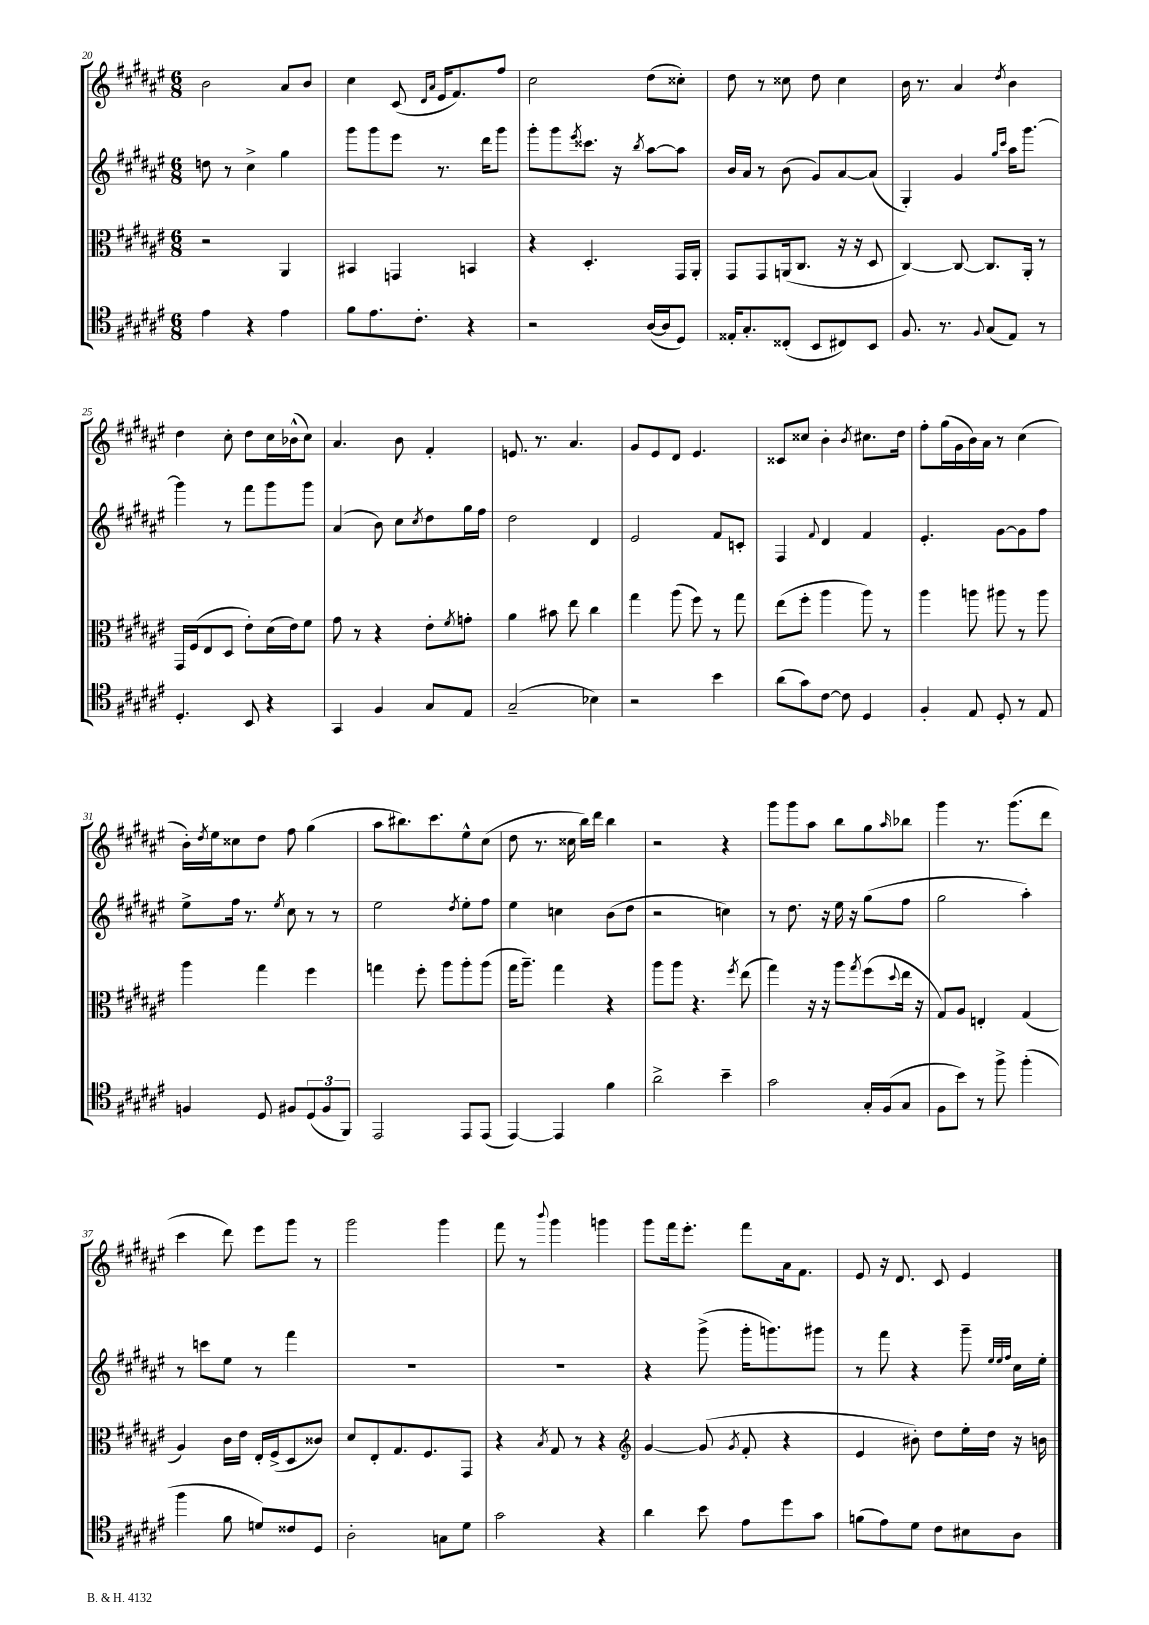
<<
\new StaffGroup <<
\new Staff = "s0" {
    \clef treble \key fis \major \numericTimeSignature \time 6/8
    b'2 ais'8 b'8 |
    cis''4 cis'8( \grace { dis'16 ais'16 } eis'16 fis'8.) fis''8 |
    cis''2 dis''8( cisis''8-.) |
    dis''8 r8 cisis''8 dis''8 cisis''4 |
    b'16 r8. ais'4 \acciaccatura { dis''8 } b'4 |
    dis''4 cis''8-. dis''8 cis''16 bes'16-^( cis''8) |
    ais'4. b'8 fis'4-. |
    e'8. r8. ais'4. |
    gis'8 eis'8 dis'8 eis'4. |
    cisis'8 cisis''8 b'4-. \acciaccatura { b'8 } cis''8. dis''16 |
    fis''8-. gis''16( gis'16 b'16) ais'16 r8 cis''4( |
    b'16-.) \acciaccatura { dis''8 } eis''16 cisis''8 dis''8 fis''8 gis''4( |
    ais''8 bis''8.) cis'''8. eis''8-^ cis''8( |
    dis''8 r8. cisis''16 b''16) dis'''16 b''4 |
    r2 r4 |
    gis'''8 gis'''8 ais''8 b''8 gis''8 \grace { ais''16 } bes''8 |
    gis'''4 r8. gis'''8.( dis'''8 |
    cis'''4 dis'''8) eis'''8 gis'''8 r8 |
    gis'''2 gis'''4 |
    fis'''8 r8 \appoggiatura { b'''8 } gis'''4 g'''4 |
    gis'''8 fis'''16 eis'''8.-. fis'''8 ais'16 fis'8. |
    eis'8 r16 dis'8. cis'8 eis'4 \bar "|." |
}
\new Staff = "s1" {
    \clef treble \key fis \major \numericTimeSignature \time 6/8
    d''8 r8 cis''4-> gis''4 |
    gis'''8 gis'''8 eis'''8 r8. dis'''16 gis'''8 |
    gis'''8-. gis'''8 \acciaccatura { eis'''8 } cisis'''8. r16 \acciaccatura { b''8 } ais''8~ ais''8 |
    b'16 ais'16 r8 b'8( gis'8) ais'8~ ais'8( |
    gis4-.) gis'4 \grace { gis''16 cis'''16 } ais''16 gis'''8.~ |
    gis'''4 r8 fis'''8 gis'''8 gis'''8 |
    ais'4( b'8) cis''8 \acciaccatura { cis''8 } dis''8 gis''16 fis''16 |
    dis''2 dis'4 |
    eis'2 fis'8 c'8-. |
    fis4 \appoggiatura { fis'8 } dis'4 fis'4 |
    eis'4.-. gis'8~ gis'8 fis''8 |
    eis''8-> fis''16 r8. \acciaccatura { eis''8 } cis''8 r8 r8 |
    eis''2 \acciaccatura { dis''8 } eis''8-. fis''8 |
    eis''4 c''4 b'8( dis''8 |
    r2 c''4) |
    r8 dis''8. r16 eis''16 r16 gis''8( fis''8 |
    gis''2 ais''4-.) |
    r8 c'''8 eis''8 r8 fis'''4 |
    R2. |
    R2. |
    r4 gis'''8->( gis'''16-. g'''8.) gis'''8 |
    r8 fis'''8 r4 gis'''8-- \grace { eis''32 eis''32 fis''32 } cis''16 eis''16-. \bar "|." |
}
\new Staff = "s2" {
    \clef alto \key fis \major \numericTimeSignature \time 6/8
    r2 ais,4 |
    bis,4 g,4 b,4 |
    r4 dis4.-. gis,16 ais,16-. |
    gis,8 gis,8 a,16( cis8. r16 r16 dis8 |
    cis4~) cis8~ cis8. ais,16-. r8 |
    gis,16 fis16( eis8 dis8 eis'8-.) dis'16( eis'16) fis'8 |
    gis'8 r8 r4 eis'8-. \acciaccatura { fis'8 } g'8-. |
    ais'4 bis'8 eis''8 cis''4 |
    gis''4 ais''8( fis''8) r8 gis''8 |
    eis''8( fis''8-. ais''4 ais''8) r8 |
    ais''4 a''8 ais''8 r8 ais''8 |
    ais''4 gis''4 fis''4 |
    g''4 fis''8-. ais''8 ais''8-. ais''8( |
    gis''16 ais''8.--) gis''4 r4 |
    ais''8 ais''8 r4. \acciaccatura { fis''8 } eis''8( |
    gis''4) r16 r16 ais''8 \acciaccatura { gis''8 } fis''8( \appoggiatura { dis''8 } eis''16 r16 |
    gis8) ais8 e4-. gis4( |
    ais4) cis'16 eis'16 eis16-. fis16->( dis8 cisis'8) |
    dis'8 eis8-. gis8. fis8. gis,8 |
    r4 \acciaccatura { b8 } gis8 r8 r4 |
    \clef treble gis'4~ gis'8( \acciaccatura { gis'8 } fis'8-. r4 |
    eis'4 bis'8-.) dis''8 eis''16-. dis''16 r16 b'16 \bar "|." |
}
\new Staff = "s3" {
    \clef tenor \key fis \major \numericTimeSignature \time 6/8
    eis'4 r4 eis'4 |
    fis'8 eis'8. cis'8.-. r4 |
    r2 ais16~( ais16 dis8) |
    eisis16-. gis8.-. cisis8-.( b,8 cis8) b,8 |
    fis8. r8. \appoggiatura { fis8 } gis8( eis8) r8 |
    dis4.-. b,8 r4 |
    gis,4 fis4 gis8 eis8 |
    gis2--( bes4) |
    r2 b'4 |
    ais'8( gis'8) cis'8~ cis'8 dis4 |
    fis4-. eis8 dis8-. r8 eis8 |
    f4 dis8 fis8 \tuplet 3/2 { dis8( fis8 fis,8) } |
    eis,2 eis,8 eis,8( |
    eis,4~) eis,4 fis'4 |
    ais'2-> b'4-- |
    gis'2 gis16-. fis16( gis8 |
    fis8 b'8) r8 fis''8-> fis''4-.( |
    fis''4 fis'8 d'8) cisis'8 dis8 |
    ais2-. g8 dis'8 |
    gis'2 r4 |
    ais'4 b'8 eis'8 dis''8 gis'8 |
    f'8( eis'8) dis'8 cis'8 bis8 ais8 \bar "|." |
}
>>
>>
\layout { \context { \Score currentBarNumber = #20 } }
